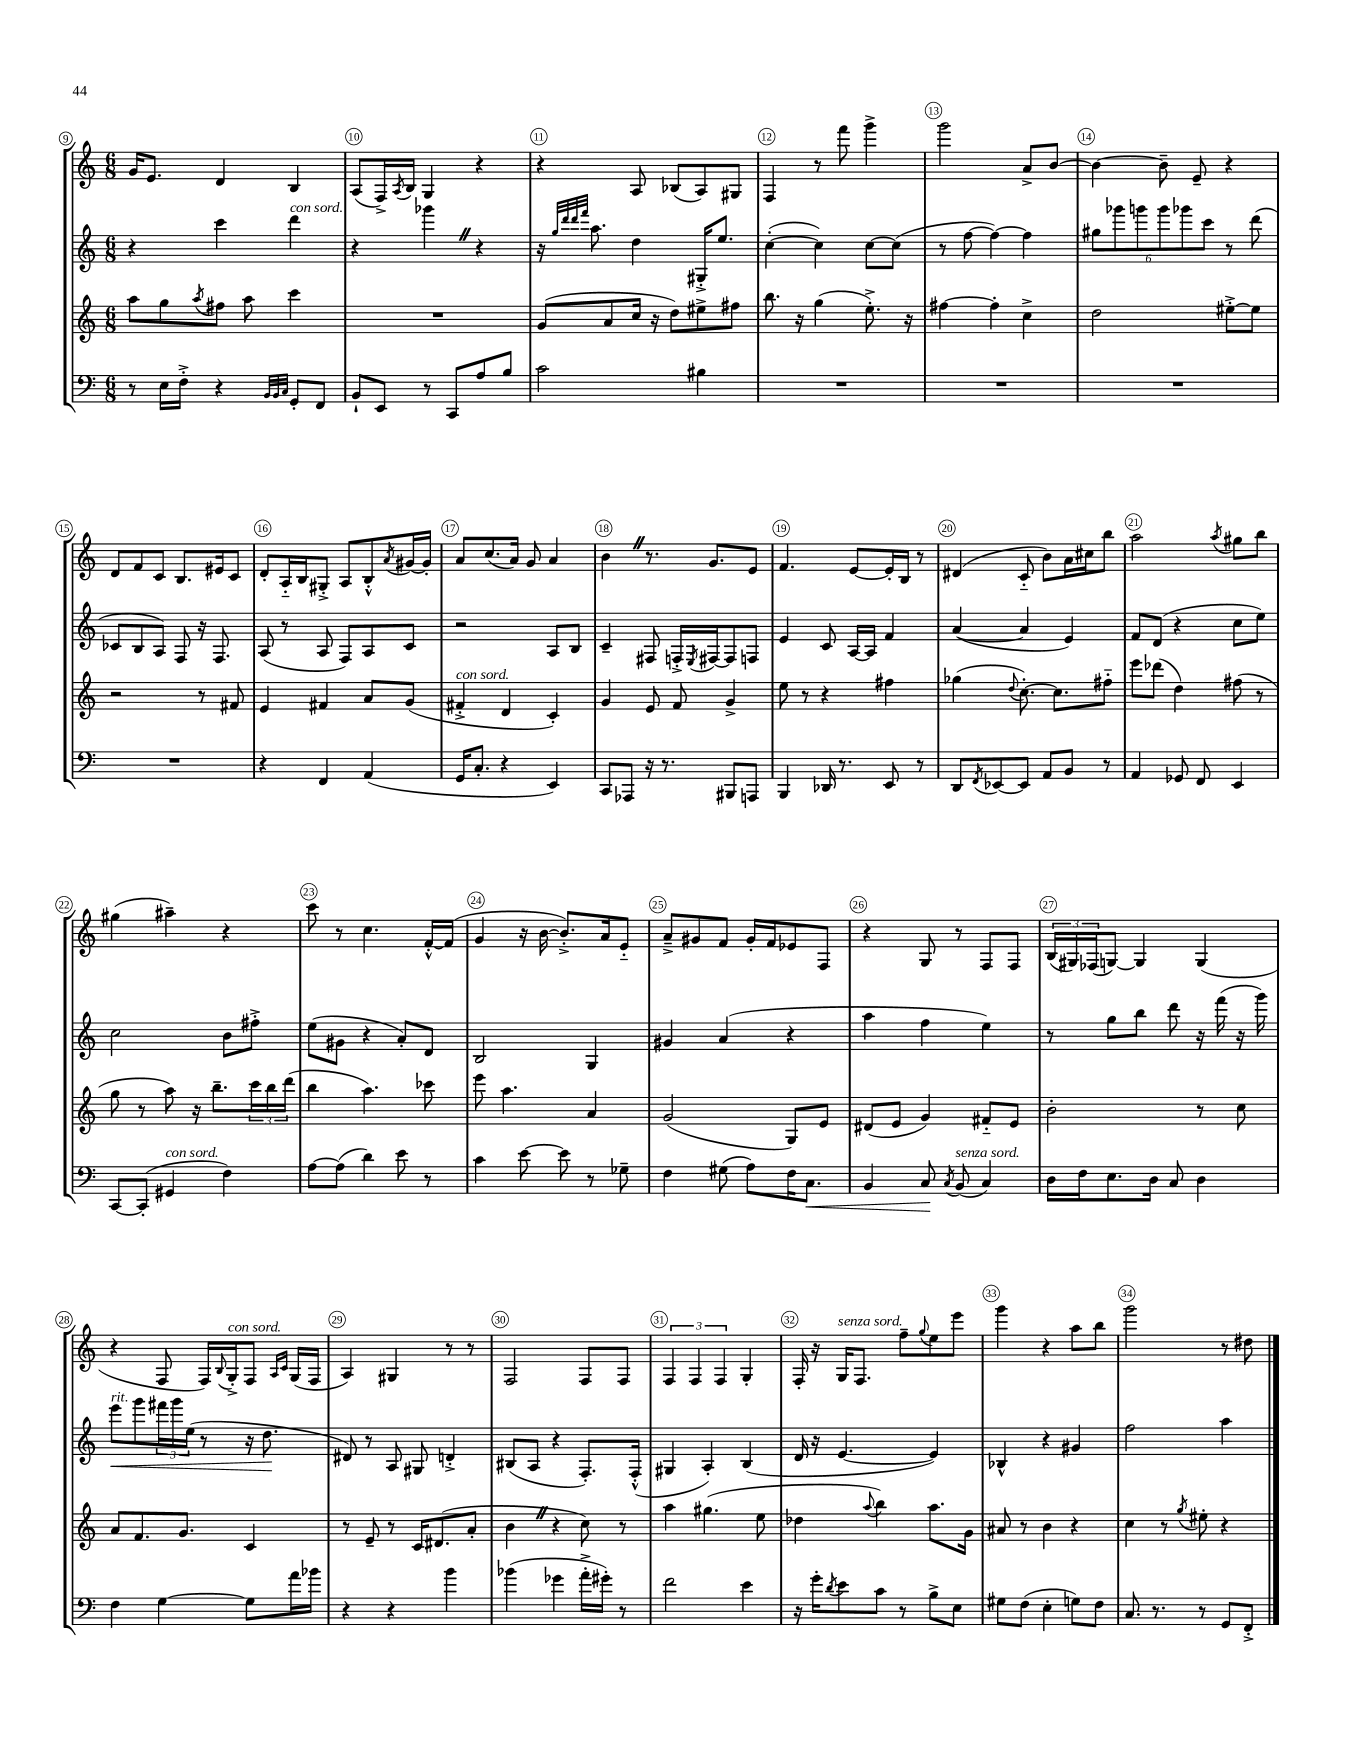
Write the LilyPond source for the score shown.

<<
\new StaffGroup <<
\new Staff = "s0" {
    \clef treble \key c \major \numericTimeSignature \time 6/8
    g'16 e'8. d'4 b4 |
    a8( f16->) \acciaccatura { a8 } b16 g4 r4 |
    r4 a8 bes8( a8) gis8 |
    f4 r8 f'''8 g'''4-> |
    g'''2 a'8-> b'8~ |
    b'4~ b'8-- e'8-- r4 |
    d'8 f'8 c'8 b8. eis'16 c'8 |
    d'8-. a16-_ b16 gis8-.-> a8 b8-.-^ \acciaccatura { a'8 } gis'16~ gis'16-. |
    a'8 c''8.( a'16) g'8 a'4 |
    b'4 \once \override BreathingSign.text = \markup { \musicglyph "scripts.caesura.straight" } \breathe r8. g'8. e'8 |
    f'4. e'8~ e'16-. b16 r8 |
    dis'4( c'8-_ b'8) a'16 cis''16 b''8 |
    a''2 \acciaccatura { a''8 } gis''8 b''8 |
    gis''4( ais''4--) r4 |
    c'''8 r8 c''4. f'16~-.-^ f'16( |
    g'4 r16 b'16~ b'8.-.->) a'16 e'8-_ |
    a'8---> gis'8 f'8 gis'16-. f'16 ees'8 f8 |
    r4 g8 r8 f8 f8 |
    \tuplet 3/2 { b16( gis16) fes16( } g8~) g4 g4( |
    r4 f8 f16) \appoggiatura { b8 } g16-.->^\markup { \italic "con sord." } f8 \grace { a16 c'16 } g16( f16 |
    a4) gis4 r8 r8 |
    f2 f8 f8 |
    \tuplet 3/2 { f4 f4 f4 } g4-. |
    f16-. r16 g16^\markup { \italic "senza sord." } f8. f''8-- \appoggiatura { g''8 } e''8 e'''8 |
    g'''4 r4 a''8 b''8 |
    g'''2 r8 dis''8 \bar "|." |
}
\new Staff = "s1" {
    \clef treble \key c \major \numericTimeSignature \time 6/8
    r4 c'''4 d'''4^\markup { \italic "con sord." } |
    r4 ges'''4 \once \override BreathingSign.text = \markup { \musicglyph "scripts.caesura.straight" } \breathe r4 |
    r16 \grace { g''32 d'''32 d'''32 f'''32 } a''8. d''4 gis16-.-> e''8. |
    c''4~-.( c''4) c''8~ c''8( |
    r8 f''8~ f''4~) f''4 |
    \tuplet 6/4 { gis''8 ges'''8 g'''8 g'''8 ges'''8 c'''8 } r8 d'''8( |
    ces'8 b8 a8) f8 r16 f8. |
    a8( r8 a8 f8) a8 c'8 |
    r2 a8 b8 |
    c'4-- fis8 f16-.-> \acciaccatura { e8 } fis16~ fis8 f8 |
    e'4 c'8 a16~ a16 f'4 |
    a'4~( a'4 e'4) |
    f'8 d'8( r4 c''8 e''8) |
    c''2 b'8 fis''8-.-> |
    e''8( gis'8 r4 a'8-.) d'8 |
    b2 g4 |
    gis'4 a'4( r4 |
    a''4 f''4 e''4) |
    r8 g''8 b''8 d'''8 r16 f'''16( r16 g'''16) |
    e'''8\<^\markup { \italic "rit." } g'''8 \tuplet 3/2 { fis'''16 g'''16 e''16( } r8 r16 d''8.\! |
    dis'8) r8 a8 gis8 d'4-.-> |
    bis8( a8 r4 f8.-.) f16-.-^( |
    gis4 a4-.) b4( |
    d'16 r16 e'4.~ e'4) |
    bes4-^ r4 gis'4 |
    f''2 a''4 \bar "|." |
}
\new Staff = "s2" {
    \clef treble \key c \major \numericTimeSignature \time 6/8
    a''8 g''8 \acciaccatura { a''8 } fis''8 a''8 c'''4 |
    R2. |
    g'8( a'8 c''16 r16 d''8) eis''8-> fis''8 |
    b''8. r16 g''4( e''8.-.->) r16 |
    fis''4~ fis''4-. c''4-> |
    d''2 eis''8~-.-> eis''8 |
    r2 r8 fis'8 |
    e'4 fis'4 a'8 g'8( |
    fis'4-.->^\markup { \italic "con sord." } d'4 c'4-.) |
    g'4 e'8 f'8 g'4-> |
    e''8 r8 r4 fis''4 |
    ges''4( \appoggiatura { d''8 } c''8.~-.) c''8. fis''8-_ |
    e'''8 des'''8( d''4) fis''8( r8 |
    g''8 r8 a''8) r16 b''8.-- \tuplet 3/2 { c'''16 b''16 d'''16( } |
    b''4 a''4.) ces'''8 |
    e'''8 a''4. a'4 |
    g'2( g8) e'8 |
    dis'8( e'8 g'4) fis'8-_ e'8 |
    b'2-. r8 c''8 |
    a'8 f'8. g'8. c'4 |
    r8 e'8-- r8 c'16 dis'8.( a'8-. |
    b'4 \once \override BreathingSign.text = \markup { \musicglyph "scripts.caesura.straight" } \breathe r4 c''8) r8 |
    a''4 gis''4.( e''8 |
    des''4 \appoggiatura { a''8 } b''4) a''8. g'16 |
    ais'8 r8 b'4 r4 |
    c''4 r8 \acciaccatura { g''8 } eis''8-. r4 \bar "|." |
}
\new Staff = "s3" {
    \clef bass \key c \major \numericTimeSignature \time 6/8
    r8 e16 f16-.-> r4 \grace { b,32 b,32 c32 } g,8-. f,8 |
    b,8-! e,8 r8 c,8 a8 b8 |
    c'2 bis4 |
    R2. |
    R2. |
    R2. |
    R2. |
    r4 f,4 a,4( |
    g,16 c8.-. r4 e,4) |
    c,8 aes,,8 r16 r8. bis,,8 a,,8 |
    b,,4 des,16 r8. e,8 r8 |
    d,8 \acciaccatura { f,8 } ees,8~ ees,8 a,8 b,8 r8 |
    a,4 ges,8 f,8 e,4 |
    c,8~ c,8-.( gis,4^\markup { \italic "con sord." } f4) |
    a8~ a8( d'4) e'8 r8 |
    c'4 e'8~ e'8 r8 ges8-- |
    f4 gis8( a8) f16 c8.\< |
    b,4 c8\! \acciaccatura { c8 } b,8^\markup { \italic "senza sord." }( c4) |
    d16 f16 e8. d16 c8 d4 |
    f4 g4~ g8 a'16 bes'16 |
    r4 r4 b'4 |
    bes'4( ges'4 a'16-.-> gis'16-.) r8 |
    f'2 e'4 |
    r16 g'16-. \acciaccatura { d'8 } e'8 c'8 r8 b8-> e8 |
    gis8 f8( e4-. g8) f8 |
    c8. r8. r8 g,8 f,8-.-> \bar "|." |
}
>>
>>
\layout { \context { \Score currentBarNumber = #9 \override BarNumber.break-visibility = ##(#f #t #t) barNumberVisibility = #all-bar-numbers-visible \override BarNumber.stencil = #(make-stencil-circler 0.1 0.3 ly:text-interface::print) } }
